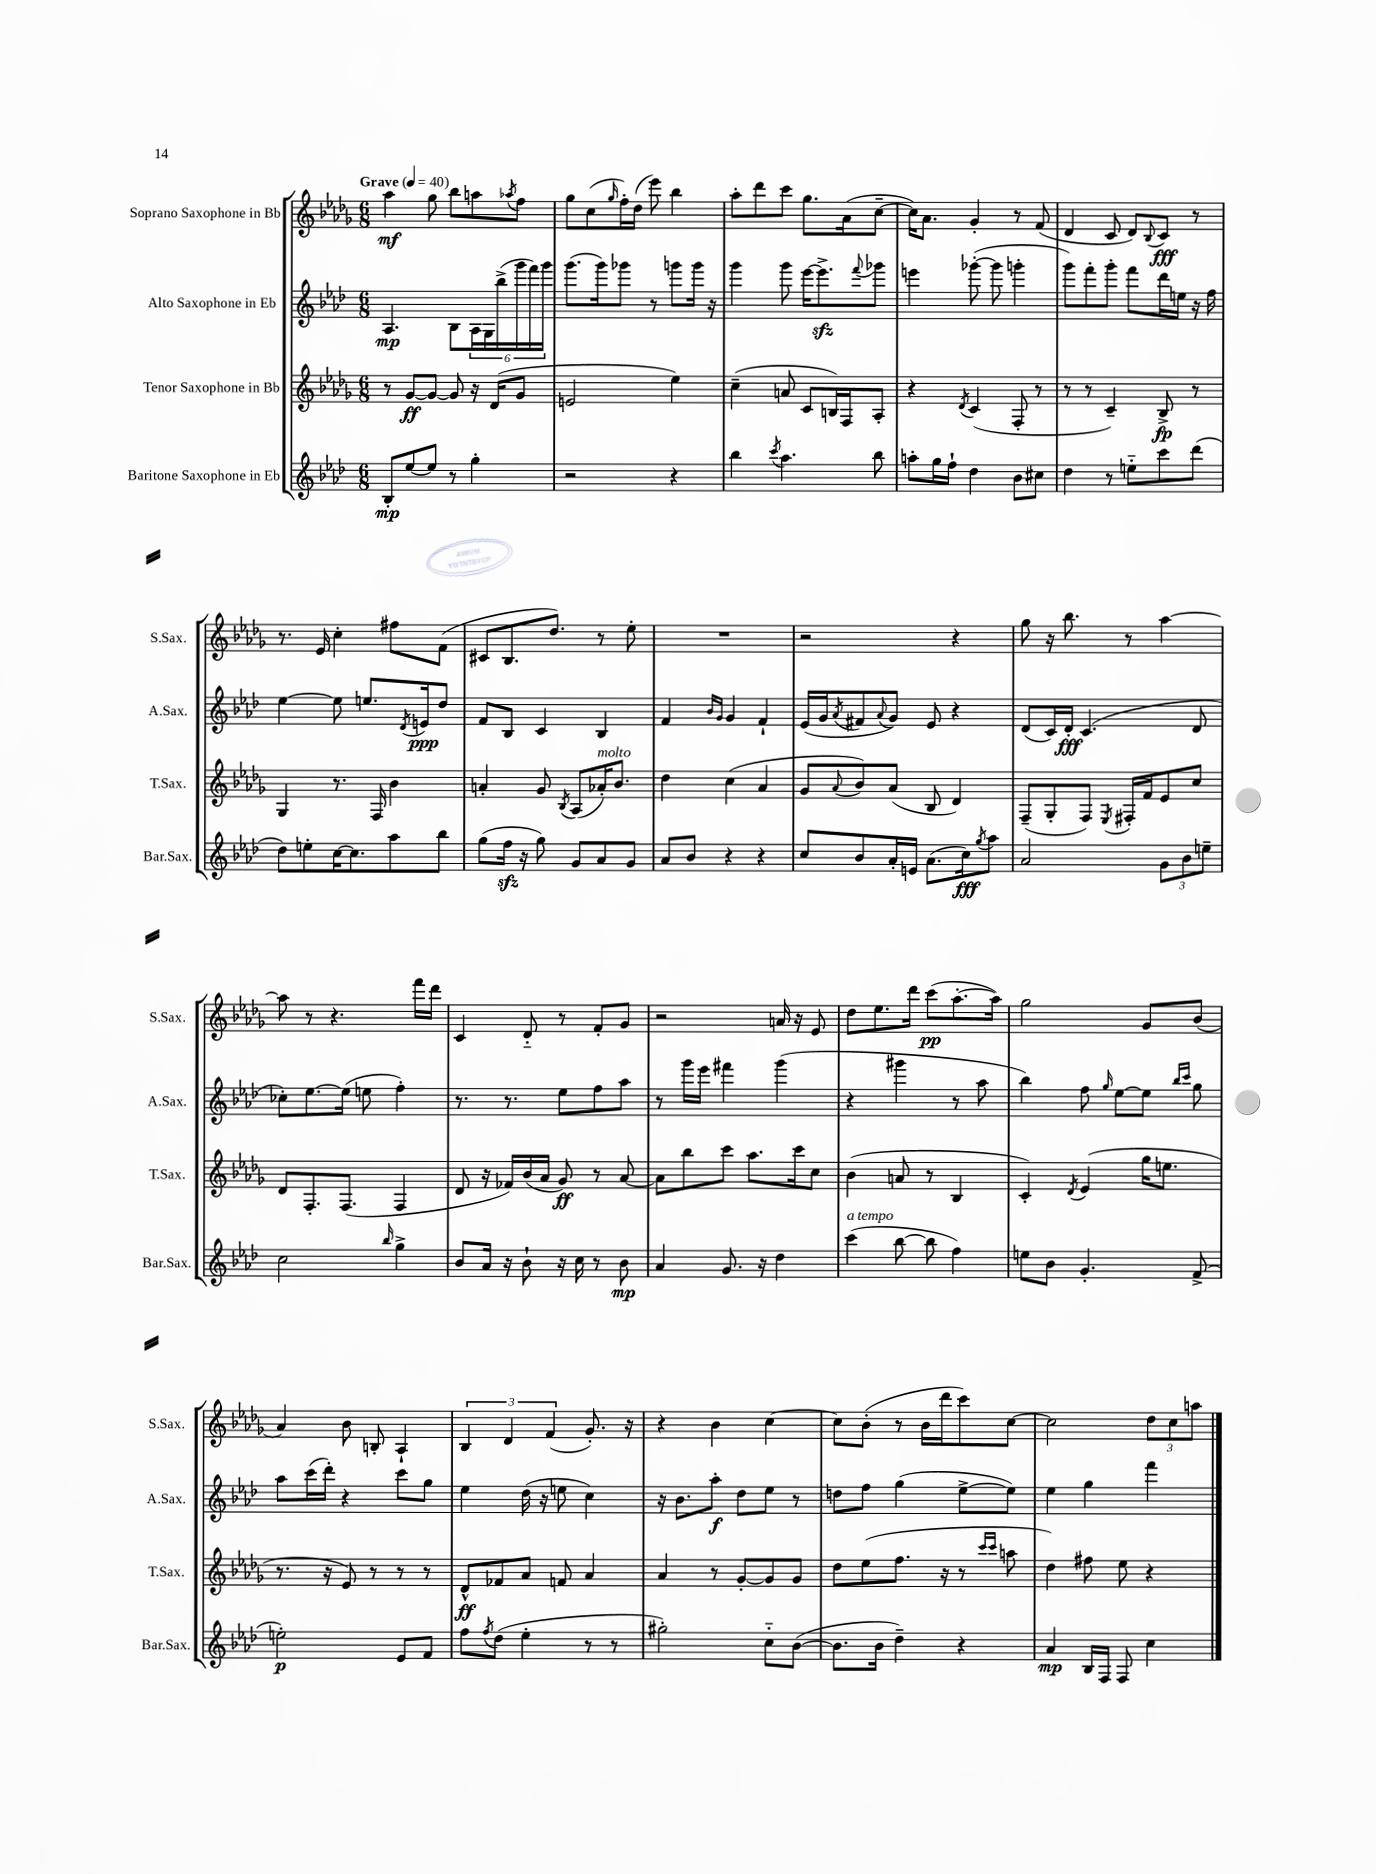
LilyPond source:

<<
\new StaffGroup <<
\new Staff = "s0" \with { instrumentName = "Soprano Saxophone in Bb" shortInstrumentName = "S.Sax." } {
    \clef treble \key des \major \numericTimeSignature \time 6/8 \tempo "Grave" 4 = 40
    aes''4\mf ges''8 bes''8 a''8 \acciaccatura { aes''8 } f''8 |
    ges''8 c''8( \grace { ges''16 } f''16-.) des''16( ees'''8) bes''4 |
    aes''8-. des'''8 c'''8 ges''8. aes'16( c''8~-- |
    c''16) aes'8. ges'4-. r8 f'8( |
    des'4 c'8 des'8) \appoggiatura { bes8 } c'8\fff r8 |
    r8. ees'16 c''4-. fis''8 f'8( |
    cis'8 bes8. des''8.) r8 ees''8-. |
    R2. |
    r2 r4 |
    ges''8 r16 bes''8. r8 aes''4~ |
    aes''8 r8 r4. f'''16 des'''16 |
    c'4 des'8-_ r8 f'8-. ges'8 |
    r2 a'16 r16 ees'8 |
    des''8 ees''8. des'''16 c'''8\pp( aes''8.~-. aes''16) |
    ges''2 ges'8 bes'8( |
    aes'4) bes'8 b8-. aes4-! |
    \tuplet 3/2 { bes4 des'4 f'4( } ges'8.-.) r16 |
    r4 bes'4 c''4~ |
    c''8 bes'8-.( r8 bes'16 des'''16 c'''8) c''8~ |
    c''2 \tuplet 3/2 { des''8 c''8 a''8 } \bar "|." |
}
\new Staff = "s1" \with { instrumentName = "Alto Saxophone in Eb" shortInstrumentName = "A.Sax." } {
    \clef treble \key aes \major \numericTimeSignature \time 6/8
    aes4.\mp bes8 \tuplet 6/4 { aes16 g16 bes''16->( g'''16 f'''16) g'''16 } |
    g'''8.( g'''16) ges'''8 r8 g'''8 g'''16 r16 |
    g'''4 g'''8 ees'''16~ ees'''8.->\sfz \appoggiatura { f'''8 } ges'''8 |
    e'''4 ges'''8~-.( ges'''8 g'''4-. |
    g'''8) f'''8-. g'''8-. f'''8 des'''16 e''16 r16 f''16 |
    ees''4~ ees''8 e''8. \acciaccatura { des'8 } e'16\ppp des''8 |
    f'8 bes8 c'4 bes4 |
    f'4 \grace { bes'16 g'16 } g'4 f'4-! |
    ees'16( g'16 \acciaccatura { aes'8 } fis'8 \appoggiatura { aes'8 } g'8) ees'8 r4 |
    des'8( c'16) des'16-.\fff c'4.( des'8 |
    ces''8-.) ees''8.~ ees''16( e''8 f''4-.) |
    r8. r8. ees''8 f''8 aes''8 |
    r8 g'''16 ees'''16 fis'''4 g'''4( |
    r4 gis'''4 r8 aes''8 |
    bes''4) f''8 \grace { g''16 } ees''8~ ees''8 \grace { bes''16 c'''16 } g''8 |
    aes''8 c'''16( des'''16-.) r4 c'''8 g''8 |
    ees''4 des''16( r16 e''8 c''4) |
    r16 bes'8. aes''8-.\f des''8 ees''8 r8 |
    d''8 f''8 g''4( ees''8~-> ees''8) |
    ees''4 g''4 f'''4 \bar "|." |
}
\new Staff = "s2" \with { instrumentName = "Tenor Saxophone in Bb" shortInstrumentName = "T.Sax." } {
    \clef treble \key des \major \numericTimeSignature \time 6/8
    r8 ges'8~\ff ges'8~ ges'8 r16 des'16( ges'8 |
    e'2 ees''4) |
    c''4--( a'8 c'8 b16) f16 aes8-. |
    r4 \acciaccatura { des'8 } c'4( f8-. r8 |
    r8 r8 c'4--) bes8->\fp r8 |
    ges4 r8. f16 bes'4 |
    a'4-. ges'8 \acciaccatura { bes8 } aes8( aes'16-.^\markup { \italic "molto" }) bes'8. |
    des''4 c''4( aes'4 |
    ges'8 \appoggiatura { aes'8 } bes'8) aes'8( bes8 des'4) |
    f8--( ges8-. f8) \acciaccatura { ees8 } fis16-. f'16 ees'8 c''8 |
    des'8 f8.-. f8.( f4 |
    des'8 r16 fes'16) bes'16( aes'16 ges'8\ff) r8 aes'8~ |
    aes'8 bes''8 c'''8 aes''8. c'''16 c''8 |
    bes'4( a'8 r8 bes4 |
    c'4-.) \acciaccatura { des'8 } ees'4( ges''16 e''8. |
    r8. r16 ees'8) r8 r8 r8 |
    des'8-^\ff fes'8 aes'8 f'8 aes'4 |
    aes'4 r8 ges'8~-. ges'8 ges'8 |
    des''8 ees''8( f''8. r16 r8 \grace { c'''16 c'''16 } a''8 |
    des''4) fis''8 ees''8 r4 \bar "|." |
}
\new Staff = "s3" \with { instrumentName = "Baritone Saxophone in Eb" shortInstrumentName = "Bar.Sax." } {
    \clef treble \key aes \major \numericTimeSignature \time 6/8
    bes8-.\mp ees''8~ ees''8 r8 g''4-. |
    r2 r4 |
    bes''4 \acciaccatura { c'''8 } aes''4. bes''8 |
    a''8-. g''16 f''16-! des''4 bes'8 cis''8 |
    des''4 r8 e''8-_ c'''8 des'''8( |
    des''8) e''8-. c''16~ c''8. aes''8 bes''8 |
    g''8( f''16\sfz r16 g''8) g'8 aes'8 g'8 |
    aes'8 bes'8 r4 r4 |
    c''8 bes'8 aes'16-. e'16 aes'8.( c''16\fff) \acciaccatura { g''8 } aes''8 |
    aes'2 \tuplet 3/2 { g'8 bes'8 e''8-- } |
    c''2 \grace { bes''16 } g''4-> |
    bes'8 aes'16 r16 bes'8-! r16 c''16 r8 bes'8\mp |
    aes'4 g'8. r16 des''4 |
    c'''4^\markup { \italic "a tempo" }( bes''8~ bes''8 f''4) |
    e''8 bes'8 g'4.-. f'8->( |
    e''2-.\p) ees'8 f'8 |
    f''8 \acciaccatura { f''8 } des''8( ees''4-. r8 r8 |
    gis''2-.) c''8-_ bes'8~( |
    bes'8. bes'16 des''4--) r4 |
    aes'4\mp bes16 f16 f8 c''4 \bar "|." |
}
>>
>>
\layout { \context { \Score \remove "Bar_number_engraver" } }
